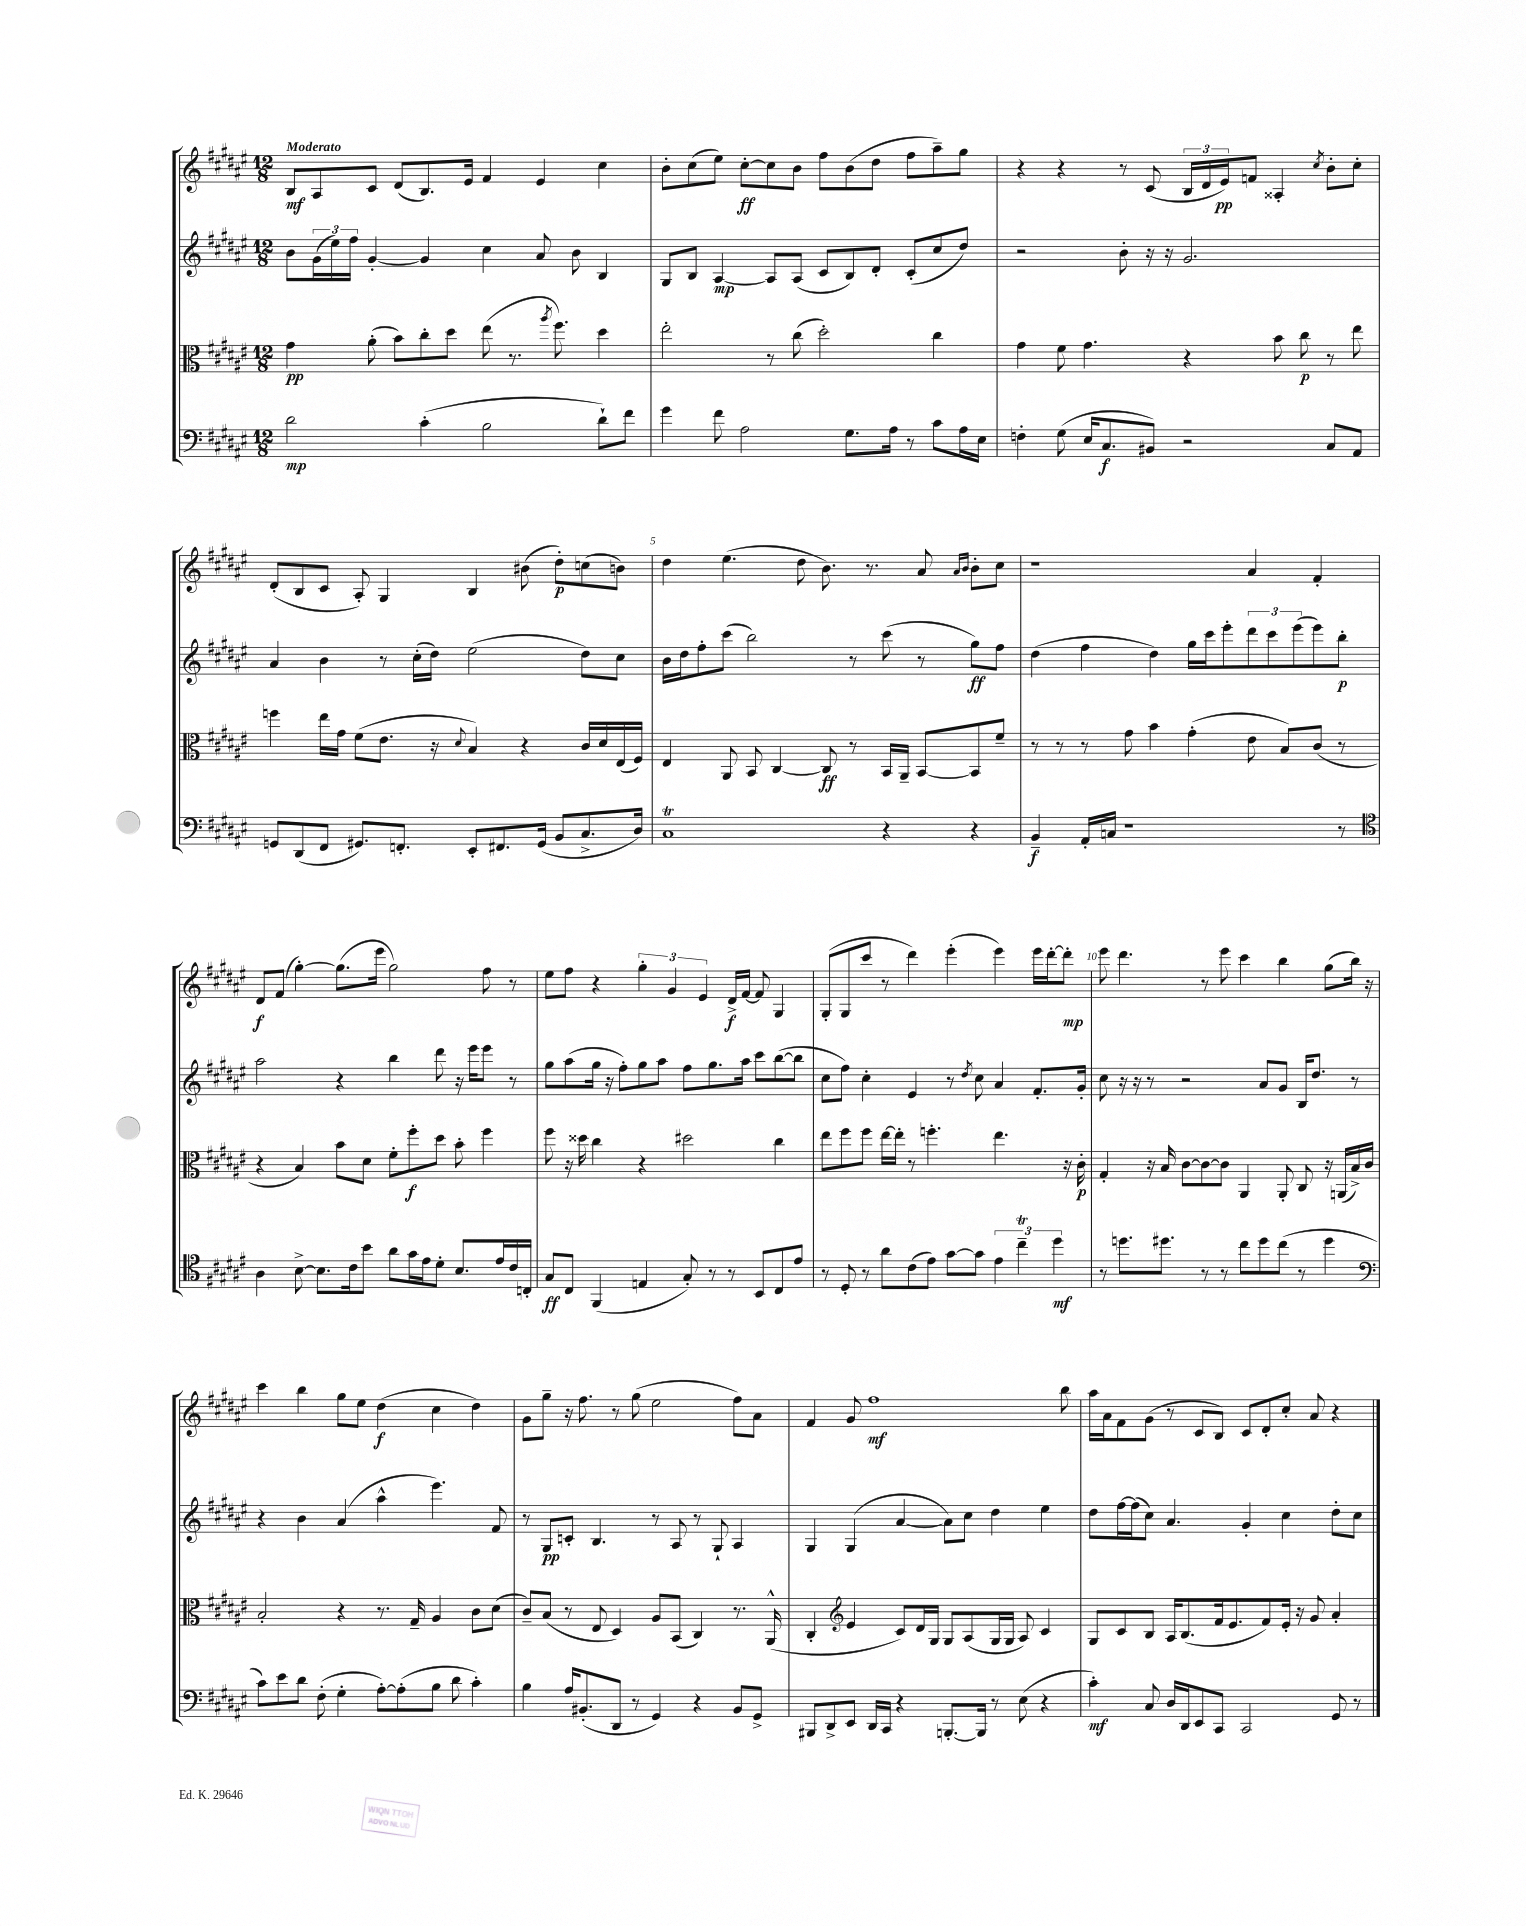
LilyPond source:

<<
\new StaffGroup <<
\new Staff = "s0" {
    \clef treble \key fis \major \numericTimeSignature \time 12/8 \tempo "Moderato"
    b8\mf ais8 cis'8 dis'8( b8.) eis'16 fis'4 eis'4 cis''4 |
    b'8-. cis''8( eis''8) cis''8~-.\ff cis''8 b'8 fis''8 b'8( dis''8 fis''8 ais''8--) gis''8 |
    r4 r4 r8 cis'8( \tuplet 3/2 { b16 dis'16 eis'16\pp) } f'8 aisis4-. \acciaccatura { cis''8 } b'8-. cis''8-. |
    dis'8-.( b8 cis'8 ais8-.) gis4 b4 bis'8( dis''8-.\p) c''8( b'8) |
    dis''4 eis''4.( dis''8 b'8.) r8. ais'8 \grace { ais'16 b'16 } b'8-. cis''8 |
    r1 ais'4 fis'4-. |
    dis'8\f fis'8( gis''4~-.) gis''8.( eis'''16 gis''2) fis''8 r8 |
    eis''8 fis''8 r4 \tuplet 3/2 { gis''4-. gis'4 eis'4 } dis'16->\f fis'16~ fis'8 gis4 |
    gis8-.( gis8 cis'''8 r8 dis'''4) eis'''4-.( eis'''4) eis'''16 dis'''16~-. dis'''8-.\mp |
    eis'''8 dis'''4. r8 eis'''8 cis'''4 b''4 gis''8( b''16) r16 |
    cis'''4 b''4 gis''8 eis''8 dis''4\f( cis''4 dis''4) |
    gis'8 gis''8-- r16 fis''8. r8 gis''8( eis''2 fis''8) ais'8 |
    fis'4 gis'8 fis''1\mf b''8 |
    ais''16 ais'16 fis'8 gis'8( r8 cis'8 b8) cis'8 dis'8-. cis''8-. ais'8 r4 \bar "|." |
}
\new Staff = "s1" {
    \clef treble \key fis \major \numericTimeSignature \time 12/8
    b'8 \tuplet 3/2 { gis'16( eis''16) fis''16 } gis'4~-. gis'4 cis''4 ais'8 b'8 b4 |
    gis8 b8 ais4~\mp ais8 ais8( cis'8 b8) dis'8-. cis'8-.( cis''8 dis''8) |
    r2 b'8-. r16 r16 gis'2. |
    ais'4 b'4 r8 cis''16-.( dis''16) eis''2( dis''8) cis''8 |
    b'16 dis''16 fis''8-. cis'''8( b''2) r8 cis'''8( r8 gis''8\ff) fis''8 |
    dis''4( fis''4 dis''4) gis''16 cis'''16 eis'''8-. \tuplet 3/2 { dis'''8 cis'''8 eis'''8( } eis'''8) b''8-.\p |
    ais''2 r4 b''4 dis'''8 r16 eis'''16 eis'''8 r8 |
    gis''8 ais''8( gis''16 r16 fis''8-.) gis''8 ais''8 fis''8 gis''8. ais''16 cis'''8 b''8~( b''8 |
    cis''8 fis''8) cis''4-. eis'4 r8 \acciaccatura { dis''8 } cis''8 ais'4 fis'8.-. gis'16-. |
    cis''8 r16 r16 r8 r2 ais'8 gis'8 b16 dis''8. r8 |
    r4 b'4 ais'4( ais''4-^ eis'''4.) fis'8 |
    r8 gis8\pp c'8-. b4. r8 ais8 r8 gis8-! ais4 |
    gis4 gis4( ais'4~ ais'8) cis''8 dis''4 eis''4 |
    dis''8 fis''16~ fis''16( cis''8) ais'4. gis'4-. cis''4 dis''8-. cis''8 \bar "|." |
}
\new Staff = "s2" {
    \clef alto \key fis \major \numericTimeSignature \time 12/8
    gis'4\pp ais'8-.( b'8) cis''8-. dis''8 eis''8( r8. \acciaccatura { ais''8 } fis''8.) dis''4 |
    eis''2-. r8 cis''8( dis''2-.) cis''4 |
    gis'4 fis'8 gis'4. r4 b'8 cis''8\p r8 eis''8 |
    f''4 eis''16 gis'16 fis'8( eis'8. r16 \appoggiatura { dis'8 } b4) r4 cis'16 dis'16 eis16( fis16) |
    eis4 ais,8 b,8 cis4~ cis8\ff r8 b,16 ais,16-- b,8~ b,8 fis'8-- |
    r8 r8 r8 gis'8 b'4 gis'4-.( eis'8 b8) cis'8( r8 |
    r4 b4) b'8 dis'8 fis'8-. fis''8-.\f dis''8 b'8-. fis''4 |
    fis''8 r16 disis''16 cis''4 r4 dis''2 cis''4 |
    eis''8 fis''8 fis''8 eis''16~ eis''16-. r8 f''4.-. eis''4. r16 cis'16-.\p |
    gis4-. r16 b16 cis'8~ cis'8~ cis'8 ais,4 ais,8-. cis8 r16 a,16( b16->) cis'16 |
    b2-. r4 r8. gis16-- ais4 cis'8 dis'8( |
    cis'8--) b8( r8 eis8 dis4) ais8 b,8( cis4) r8. ais,16-^( |
    cis4-. \clef treble eis'4 cis'8) dis'16 gis16 gis8 ais8( gis16 gis16 ais8) cis'4 |
    gis8 cis'8 b8 ais16 b8.( fis'16 eis'8. fis'8) eis'16-. r16 gis'8 ais'4-. \bar "|." |
}
\new Staff = "s3" {
    \clef bass \key fis \major \numericTimeSignature \time 12/8
    dis'2\mp cis'4-.( b2 dis'8-!) fis'8 |
    gis'4 fis'8 ais2 gis8. ais16 r8 cis'8 ais16 eis16 |
    f4-. gis8( eis16 cis8.\f bis,8) r2 cis8 ais,8 |
    g,8 dis,8( fis,8 gis,8.) f,8.-. eis,8-. fis,8. gis,16( b,8 cis8.-> dis16) |
    cis1\trill r4 r4 |
    b,4--\f ais,16-. c16 r1 r8 |
    \clef tenor ais4 b8~-> b8. cis'16 b'8 ais'8 gis'16 eis'16 dis'8-. b8. eis'16 cis'16 c16-. |
    gis8\ff cis8 fis,4( e4 gis8-.) r8 r8 b,8 cis8 eis'8 |
    r8 dis8-. r8 ais'8 cis'8( eis'8) gis'8~ gis'8 \tuplet 3/2 { eis'4 cis''4--\trill dis''4\mf } |
    r8 d''8. dis''8. r8 r8 cis''8 dis''8 cis''8( r8 dis''4 |
    \clef bass cis'8) eis'8 dis'8 fis8-.( gis4-. ais8~-.) ais8-.( b8 dis'8 cis'4-.) |
    b4 ais16 bis,8.-.( dis,8 r8 gis,4) r4 bis,8 gis,8-> |
    bis,,8 dis,8-> eis,8 dis,16 cis,16 r4 b,,8.~-. b,,16 r8 eis8( r4 |
    cis'4-.\mf) cis8 dis16 dis,16 eis,8 cis,8 cis,2 gis,8 r8 \bar "|." |
}
>>
>>
\layout { \context { \Score \override BarNumber.break-visibility = ##(#f #t #t) barNumberVisibility = #(every-nth-bar-number-visible 5) } }
